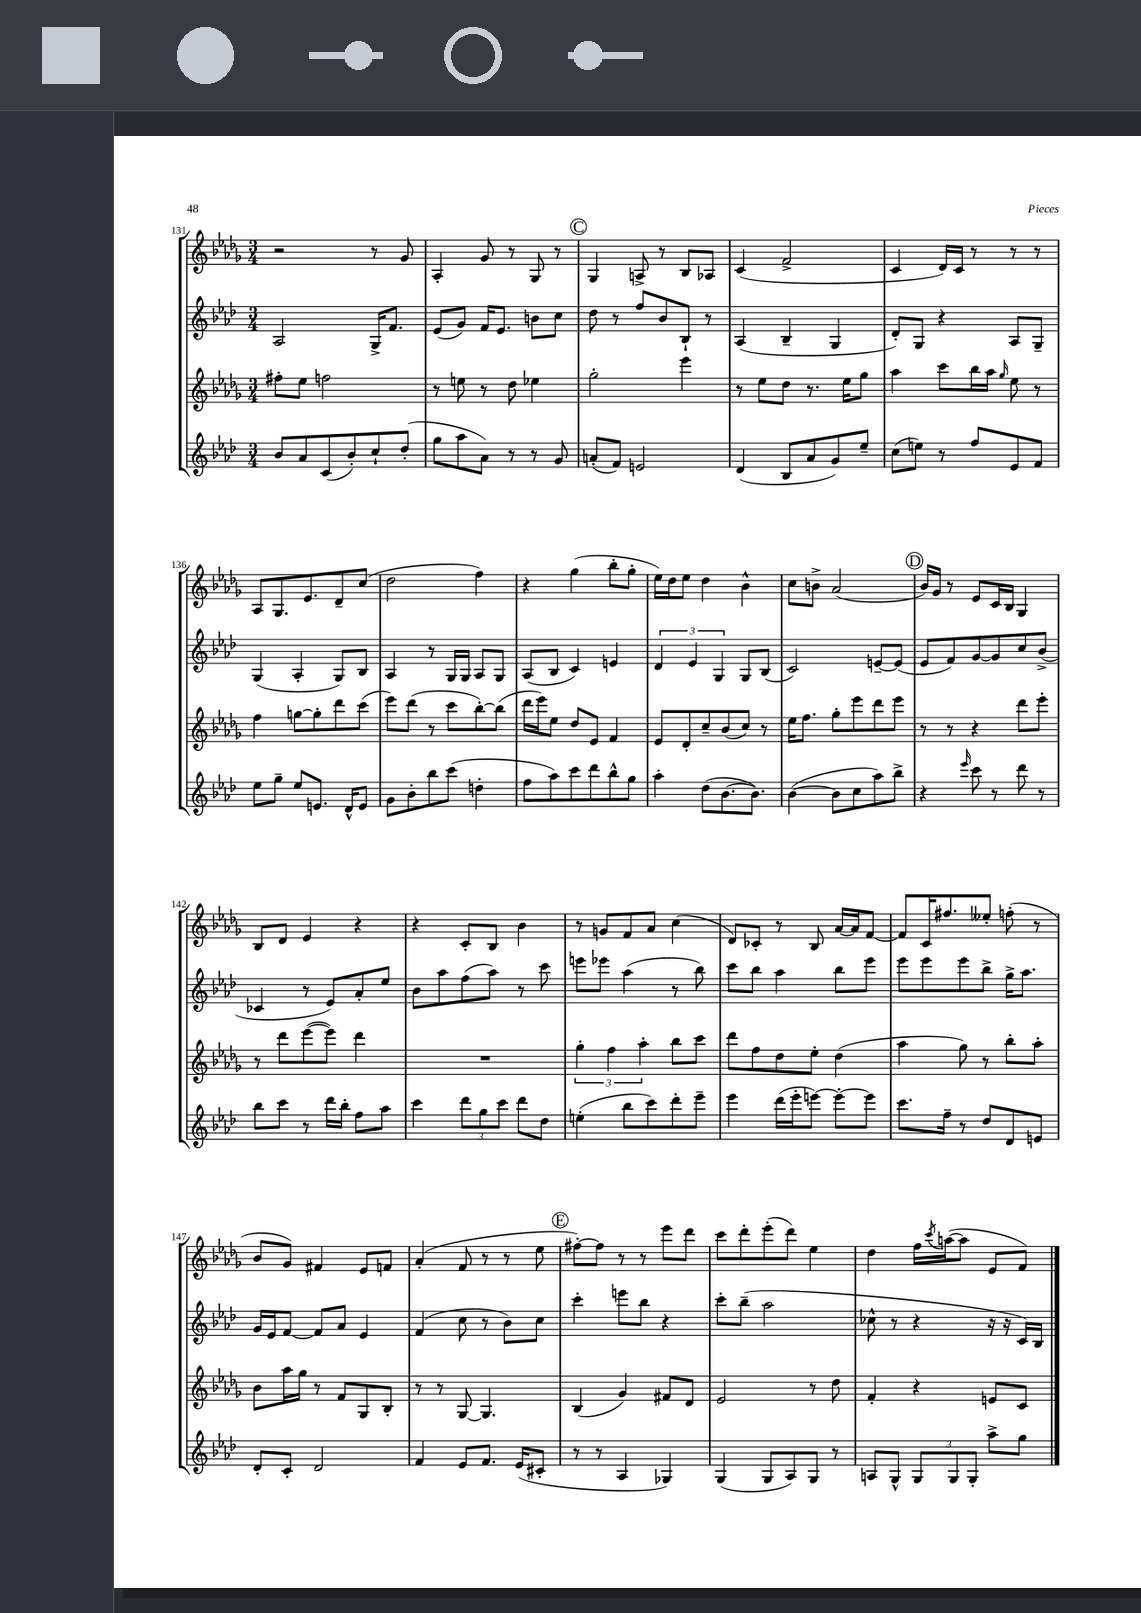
<<
\new StaffGroup <<
\new Staff = "s0" {
    \clef treble \key des \major \numericTimeSignature \time 3/4
    r2 r8 ges'8 |
    aes4-. ges'8 r8 ges8 r8 |
    \mark \markup { \circle "C" } ges4 a8-> r8 bes8 aes8 |
    c'4( f'2-> |
    c'4 des'16) c'16 r8 r8 r8 |
    aes8 ges8. ees'8. des'8-- c''8( |
    des''2 f''4) |
    r4 ges''4( bes''8-. ges''8-. |
    ees''16) des''16 ees''8 des''4 bes'4-^ |
    c''8 b'8-> aes'2( |
    \mark \markup { \circle "D" } bes'16) ges'16 r8 ees'8 c'16 bes16 ges4 |
    bes8 des'8 ees'4 r4 |
    r4 c'8-. bes8 bes'4 |
    r8 g'8 f'8 aes'8 c''4( |
    des'8) ces'8-. r8 bes8 aes'16~ aes'16 f'8~ |
    f'8 c'16 fis''8. eeses''8-. f''8-.( r8 |
    bes'8 ges'8) fis'4 ees'8 f'8 |
    aes'4-.( f'8 r8 r8 ees''8 |
    \mark \markup { \circle "E" } fis''8~-.) fis''8 r8 r8 ees'''8 des'''8 |
    c'''8 des'''8-. ees'''8-.( des'''8) ees''4 |
    des''4 f''16 \acciaccatura { c'''8 } a''16~( a''8 ees'8 f'8) \bar "|." |
}
\new Staff = "s1" {
    \clef treble \key aes \major \numericTimeSignature \time 3/4
    aes2 g16-> f'8. |
    ees'8( g'8) f'16 ees'8. b'8 c''8 |
    \mark \markup { \circle "C" } des''8 r8 f''8 bes'8 bes8-! r8 |
    aes4( bes4-- g4 |
    des'8-.) g8 r4 aes8 g8-- |
    g4( aes4-. g8) bes8 |
    aes4 r8 g16 g16 aes8 g8 |
    aes8( bes8 c'4) e'4 |
    \tuplet 3/2 { des'4 ees'4 g4 } g8 bes8( |
    c'2) e'8~-- e'8( |
    \mark \markup { \circle "D" } ees'8 f'8) g'8~ g'8 c''8 bes'8->( |
    ces'4 r8 ees'8) aes'8-. ees''8 |
    bes'8 aes''8 f''8( aes''8) r8 c'''8 |
    e'''8 ees'''8 aes''4( r8 bes''8) |
    c'''8 bes''8 aes''4 bes''8 ees'''8 |
    ees'''8 ees'''8 ees'''8 bes''8-> g''16-> aes''8. |
    g'16 ees'16 f'8~ f'8 aes'8 ees'4 |
    f'4( c''8 r8 bes'8) c''8 |
    \mark \markup { \circle "E" } c'''4-. e'''8 bes''8 r4 |
    c'''8-. bes''8--( aes''2 |
    ces''8-^ r8 r4 r16 r16 c'16) bes16 \bar "|." |
}
\new Staff = "s2" {
    \clef treble \key des \major \numericTimeSignature \time 3/4
    fis''8-. ees''8 f''2 |
    r8 e''8 r8 des''8 ees''4 |
    \mark \markup { \circle "C" } ges''2-. ees'''4 |
    r8 ees''8 des''8 r8. ees''16 ges''8 |
    aes''4 c'''8 bes''16 aes''16 \grace { ges''16 } ees''8 r8 |
    f''4 g''8~ g''8-. des'''8 c'''8( |
    ees'''8) des'''8( r8 c'''8 bes''8~-.) bes''8( |
    des'''16 ees'''16) ees''8 des''8 ees'8 f'4 |
    ees'8 des'8-. c''8-- bes'8( c''8) r8 |
    ees''16 f''8. ges''8-. ees'''8 des'''8 ees'''8 |
    \mark \markup { \circle "D" } r8 r8 r4 des'''8 ees'''8-. |
    r8 des'''8 ees'''8~( ees'''8) des'''4 |
    R2. |
    \tuplet 3/2 { ges''4-. f''4 aes''4-. } bes''8 c'''8 |
    des'''8 f''8 des''8 ees''8-. des''4( |
    aes''4 ges''8) r8 bes''8-. aes''8-. |
    bes'8 aes''16 ges''16 r8 f'8 ges8 bes8-. |
    r8 r8 ges8~ ges4. |
    \mark \markup { \circle "E" } bes4( ges'4) fis'8 des'8 |
    ees'2 r8 des''8 |
    f'4-. r4 e'8 c'8 \bar "|." |
}
\new Staff = "s3" {
    \clef treble \key aes \major \numericTimeSignature \time 3/4
    bes'8 aes'8 c'8( bes'8-.) c''8-! des''8-.( |
    g''8 aes''8 aes'8) r8 r8 g'8 |
    \mark \markup { \circle "C" } a'8-.( f'8) e'2 |
    des'4( bes8 aes'8 g'8) ees''8-- |
    c''8( e''8) r8 f''8 ees'8 f'8 |
    ees''8 g''8-- ees''8 e'8. des'16-^ e'8 |
    g'8 bes'8-. bes''8 c'''8( d''4-. |
    f''8 aes''8) c'''8 des'''8 bes''8-^ g''8 |
    aes''4-. des''8( bes'8.~ bes'8.) |
    bes'4~( bes'8 c''8 aes''8) bes''8-> |
    \mark \markup { \circle "D" } r4 \grace { ees'''16 } c'''8 r8 des'''8 r8 |
    bes''8 c'''8 r8 des'''16 bes''16-. f''8 aes''8 |
    c'''4 \tuplet 3/2 { des'''8 g''8 c'''8 } des'''8 des''8 |
    e''4-.( bes''8 c'''8) des'''8-. ees'''8-- |
    ees'''4 des'''16( ees'''16-. e'''8~) e'''8~-. e'''8 |
    c'''8. f''16-- r8 des''8 des'8 e'8 |
    des'8-. c'8-. des'2 |
    f'4 ees'8 f'8. ees'16( cis'8-. |
    \mark \markup { \circle "E" } r8 r8 aes4 ges4) |
    g4( g8 aes8) g8 r8 |
    a8 g8-^ \tuplet 3/2 { g8 g8 g8-. } aes''8-> g''8 \bar "|." |
}
>>
>>
\layout { \context { \Score currentBarNumber = #131 } }
